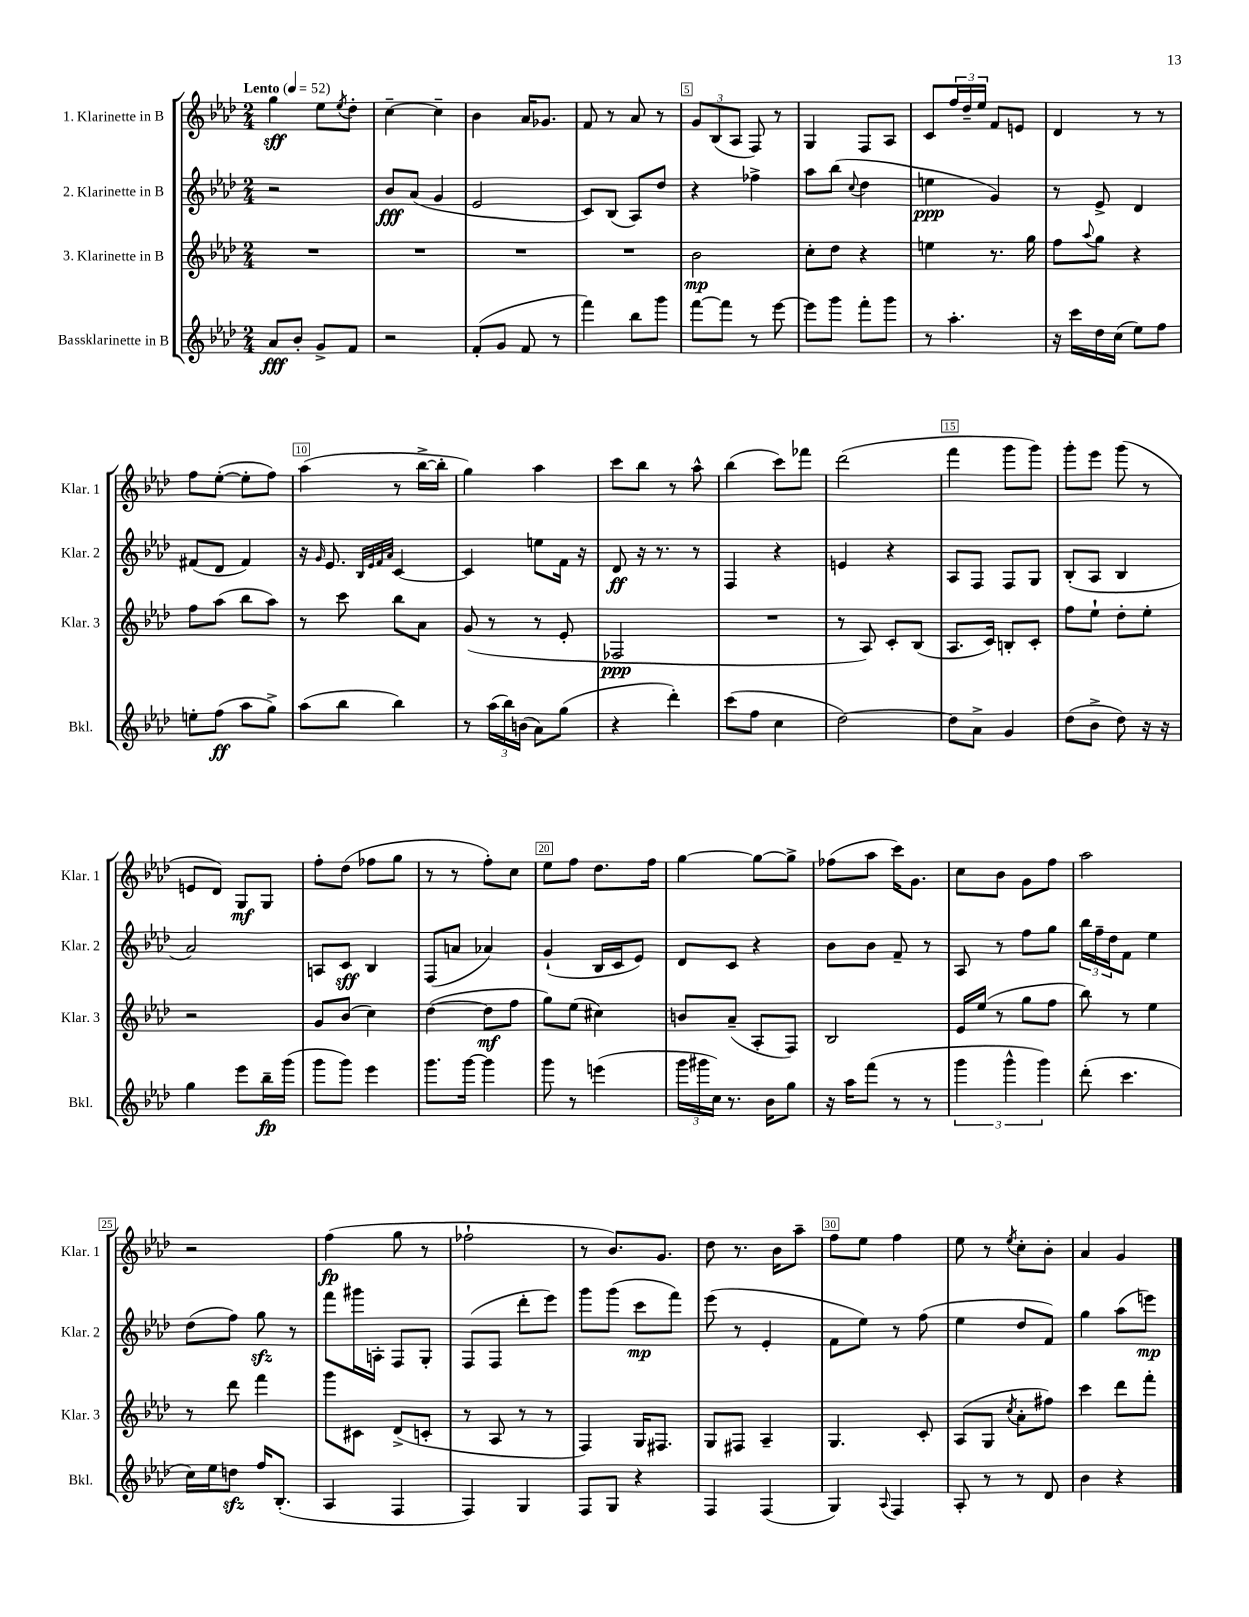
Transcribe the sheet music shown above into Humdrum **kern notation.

**kern	**kern	**kern	**kern
*staff4	*staff3	*staff2	*staff1
*clefG2	*clefG2	*clefG2	*clefG2
*k[b-e-a-d-]	*k[b-e-a-d-]	*k[b-e-a-d-]	*k[b-e-a-d-]
*M2/4	*M2/4	*M2/4	*M2/4
*MM52	*MM52	*MM52	*MM52
8a-	2r	2r	4gg
8b-'	.	.	.
8g^	.	.	8ee-
.	.	.	8qee-
8f	.	.	8dd-'
=	=	=	=
2r	2r	8b-	[4cc~
.	.	(8a-	.
.	.	4g	4cc~]
=	=	=	=
(8f'	2r	2e-	4b-
8g	.	.	.
8f	.	.	16a-
.	.	.	8.g-
8r	.	.	.
=	=	=	=
4fff)	2r	8c)	8f
.	.	(8B-	8r
8bb-	.	8A-)	8a-
8ggg	.	8dd-	8r
=	=	=	=
[8fff	2b-	4r	12g
.	.	.	(12B-
8fff]	.	.	.
.	.	.	12A-
8r	.	4ff-^	8F)
[8eee-	.	.	8r
=	=	=	=
8eee-]	8cc'	8aa-	4G
8ggg	8dd-	(8bb-	.
.	.	8qqcc	.
8fff'	4r	4dd-	8F
8ggg	.	.	8A-
=	=	=	=
8r	4ee	4ee	8c
4.aa-'	.	.	24ff
.	.	.	24dd-~
.	.	.	24ee-
.	8.r	4g)	8f
.	.	.	8e
.	16gg	.	.
=	=	=	=
16r	8ff	8r	4d-
16ccc	.	.	.
.	8qqaa-	.	.
16dd-	8gg	8e-^	.
(16cc	.	.	.
8ee-)	4r	4d-	8r
8ff	.	.	8r
=	=	=	=
8ee'	8ff	(8f#	8ff
(8ff	(8aa-	8d-	([8ee-'
8aa-	8bb-	4f#)	8ee-']
8gg^)	8aa-)	.	8ff)
=	=	=	=
(8aa-	8r	16r	(4aa-
.	.	16qqg	.
.	.	8.e-	.
8bb-	8ccc	.	.
.	.	32qqB-	.
.	.	32qqe-	.
.	.	32qqf	.
.	.	32qqa-	.
4bb-)	8bb-	[4c	8r
.	8a-	.	[16bb-^
.	.	.	16bb-']
=	=	=	=
8r	(8g	4c]	4gg)
(24aa-	8r	.	.
24bb-)	.	.	.
(24b	.	.	.
8a-)	8r	8ee	4aa-
(8gg	8e-'	16f	.
.	.	16r	.
=	=	=	=
4r	2F-	8d-	8ccc
.	.	16r	8bb-
.	.	8.r	.
4ddd-')	.	.	8r
.	.	8r	8aa-^^
=	=	=	=
(8ccc	2r	4F	(4bb-
8ff	.	.	.
4cc	.	4r	8ccc)
.	.	.	8fff-
=	=	=	=
[2dd-)	8r	4e	(2ddd-
.	8A-)	.	.
.	8c'	4r	.
.	(8B-	.	.
=	=	=	=
8dd-]	8.A-	8A-	4fff
8a-^	.	8F	.
.	16c)	.	.
4g	8B'	8F	8ggg
.	8c'	8G	8ggg)
=	=	=	=
(8dd-	8ff	(8B-'	8ggg'
8b-^	8ee-`	8A-	8eee-
8dd-)	8dd-'	4B-	(8ggg
16r	8ee-'	.	8r
16r	.	.	.
=	=	=	=
4gg	2r	2a-)	8e
.	.	.	8d-)
8eee-	.	.	8G
16bb-~	.	.	8G
(16ggg	.	.	.
=	=	=	=
8ggg	8g	8A	8ff'
8ggg)	(8b-	8c	(8dd-
4eee-	4cc)	4B-	8ff-
.	.	.	8gg
=	=	=	=
8.ggg	([4dd-	(8F	8r
.	.	8a	8r
[16ggg	.	.	.
4ggg]	8dd-]	4a-)	8ff')
.	8ff	.	8cc
=	=	=	=
8ggg	8gg)	(4g`	8ee-
8r	(8ee-	.	8ff
(4eee	4cc#)	16B-	8.dd-
.	.	16c	.
.	.	8e-)	.
.	.	.	16ff
=	=	=	=
24ggg	8b	8d-	[4gg
24ggg#	.	.	.
24cc)	.	.	.
8.r	(8a-~	8c	.
.	8A-'	4r	8gg_
16b-	.	.	.
8gg	8F)	.	8gg^]
=	=	=	=
16r	2B-	8b-	(8ff-
16aa-	.	.	.
(8fff	.	8b-	8aa-
8r	.	8f~	16ccc)
.	.	.	8.g
8r	.	8r	.
=	=	=	=
6ggg	16e-	8A-	8cc
.	(16ee-	.	.
.	8r	8r	8b-
6ggg^^	.	.	.
.	8gg	8ff	8g
6ggg)	.	.	.
.	8ff	8gg	8ff
=	=	=	=
(8ddd-'	8bb-)	24bb-	2aa-
.	.	24ff~	.
.	.	24dd-	.
4.ccc	8r	8f	.
.	4ee-	4ee-	.
=	=	=	=
16cc)	8r	(8dd-	2r
16ee-	.	.	.
8dd	8ddd-	8ff)	.
16ff	4fff	8gg	.
(8.B-'	.	.	.
.	.	8r	.
=	=	=	=
4A-	8ggg	8fff	(4ff
.	8c#	16ggg#	.
.	.	16A'	.
4F	(8d-^	8F	8gg
.	8c'	8G'	8r
=	=	=	=
4F)	8r	(8F	2ff-`
.	8A-	8F	.
4G	8r	8ddd-'	.
.	8r	8eee-)	.
=	=	=	=
8F	4F)	8ggg	8r
8G	.	(8ggg	8.b-)
4r	16G	8ccc	.
.	8.F#	.	8.g
.	.	8fff)	.
=	=	=	=
4F	8G	(8eee-	8dd-
.	8F#	8r	8.r
(4F	4A-~	4e-'	.
.	.	.	16b-
.	.	.	8aa-~
=	=	=	=
4G)	4.G	8f	8ff
.	.	8ee-)	8ee-
8qqA-	.	.	.
4F	.	8r	4ff
.	8c'	(8ff	.
=	=	=	=
8A-'	(8A-	4ee-	8ee-
8r	8G	.	8r
.	8qcc	.	8qee-
8r	8a-'	8dd-	8cc'
8d-	8ff#)	8f)	8b-'
=	=	=	=
4b-	4ccc	4gg	4a-
4r	8ddd-	(8aa-	4g
.	8fff'	8eee)	.
==	==	==	==
*-	*-	*-	*-
